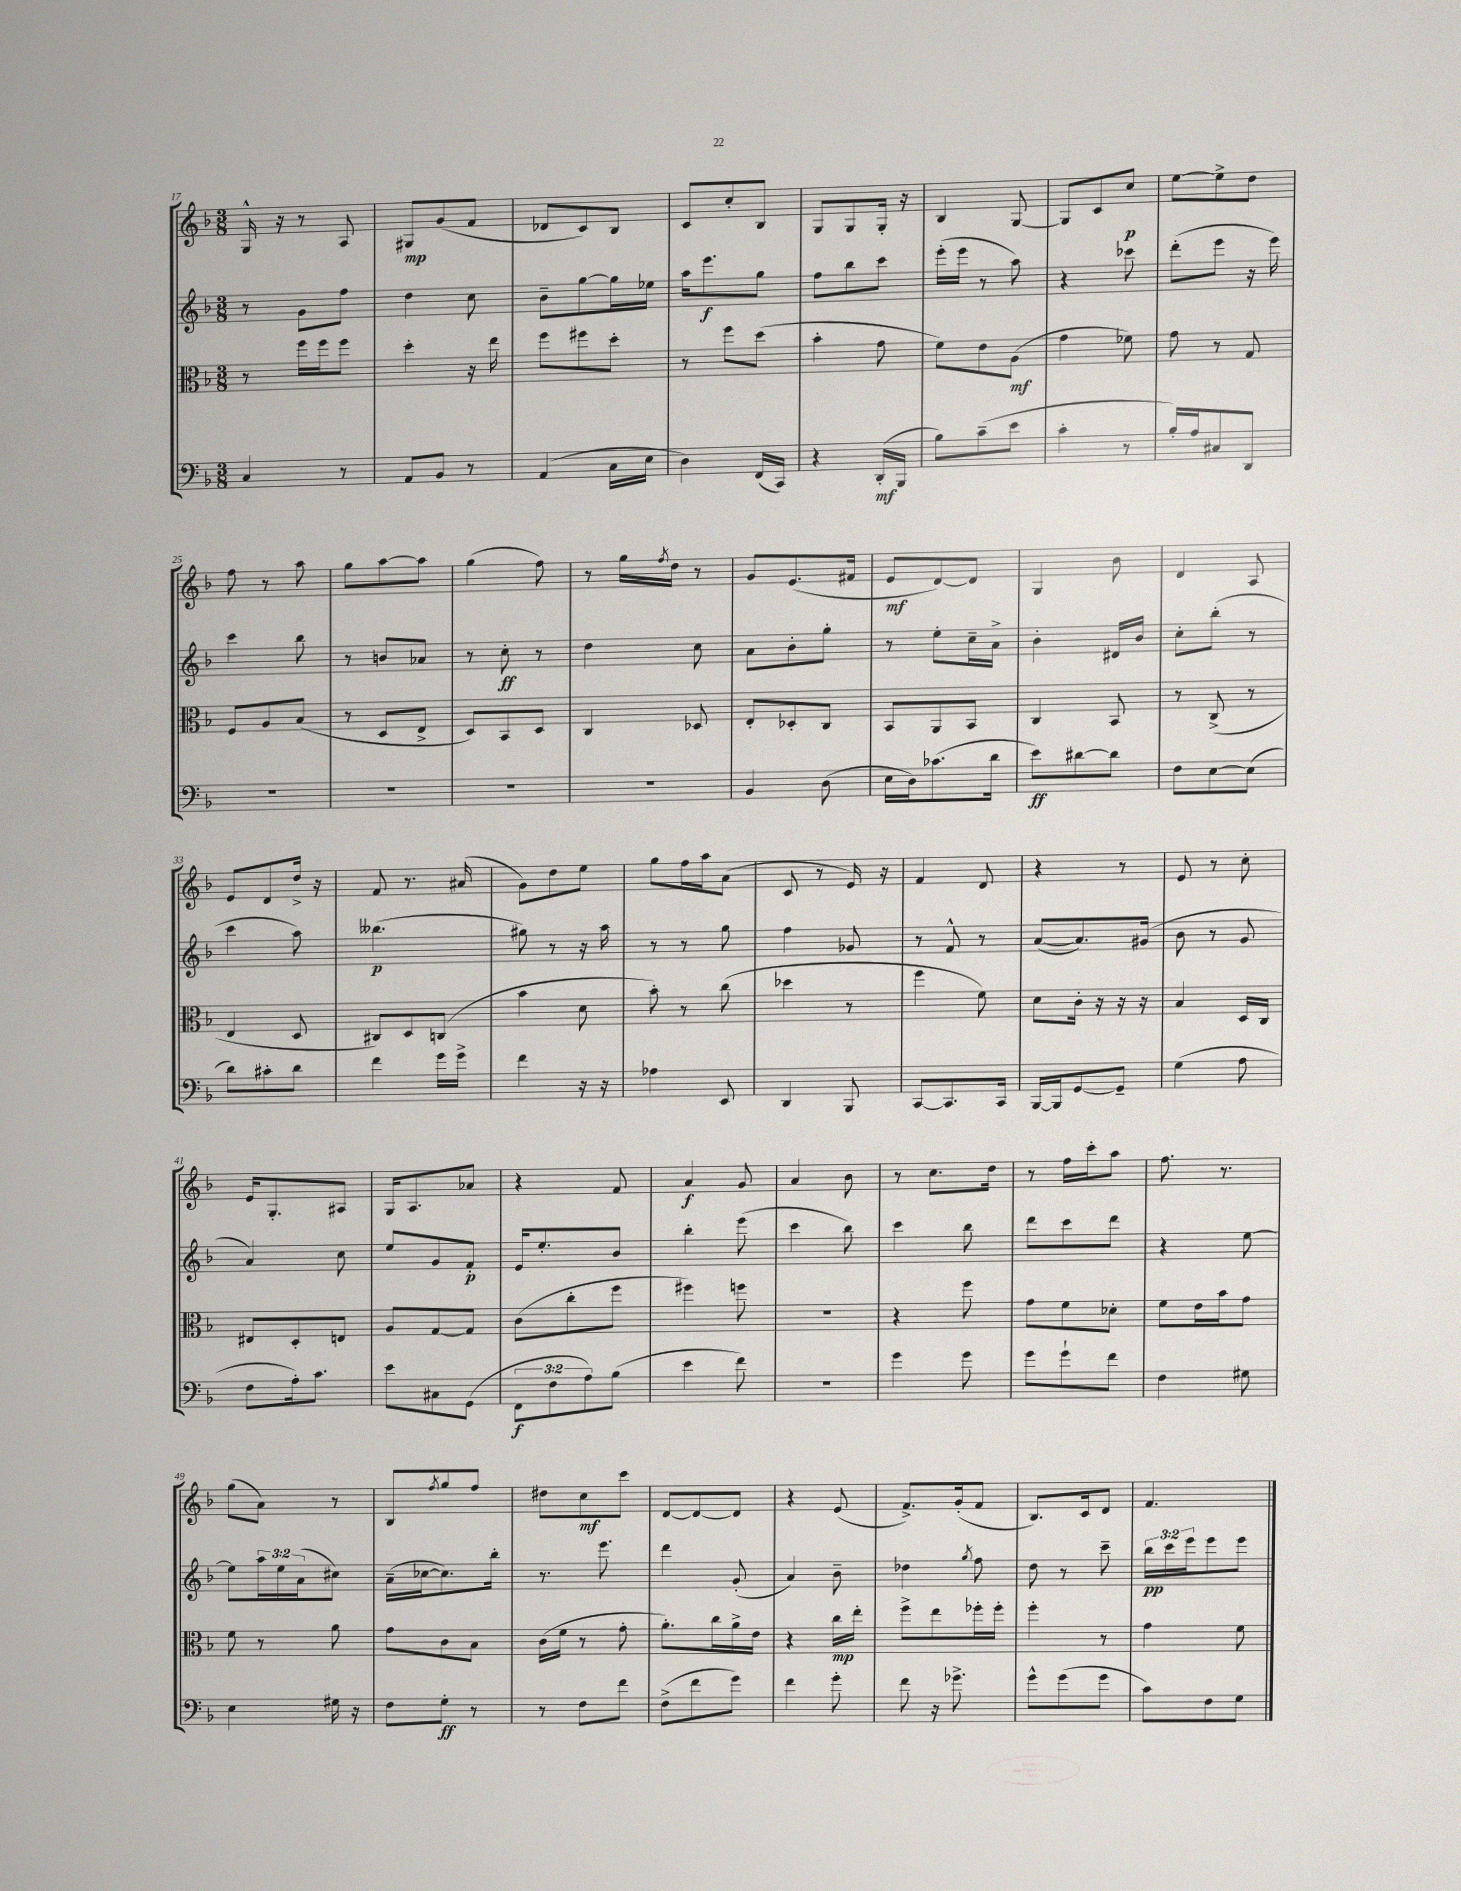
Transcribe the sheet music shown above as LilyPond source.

<<
\new StaffGroup <<
\new Staff = "s0" {
    \clef treble \key f \major \numericTimeSignature \time 3/8
    g16-^ r16 r8 a8 |
    gis8\mp g'8( f'8 |
    des'8 c'8) bes8 |
    c'8 c''8-. bes8 |
    g8 g8 g16-. r16 |
    bes4 g8~ |
    g8 c'8 c''8\p |
    e''8~ e''8-> d''8 |
    f''8 r8 a''8 |
    g''8 a''8~ a''8 |
    g''4( f''8) |
    r8 g''16 \acciaccatura { f''8 } d''16 r8 |
    g'8 e'8.( fis'16 |
    e'8\mf d'8~) d'8 |
    g4 bes'8 |
    d'4 a8 |
    e'8 d'8 d''16-> r16 |
    f'8 r8. ais'16( |
    g'8) d''8 e''8 |
    g''8 f''16 a''16 a'8( |
    c'8 r8 e'16) r16 |
    f'4 d'8 |
    r4 r8 |
    e'8 r8 c''8-. |
    e'16 g8.-. ais8 |
    g16 a8. aes'8 |
    r4 f'8 |
    a'4\f g'8 |
    a'4 bes'8 |
    r8 c''8. d''16 |
    r8 f''16 c'''16-. a''8 |
    f''8. r8. |
    g''8( a'8) r8 |
    bes8 \acciaccatura { f''8 } g''8 f''8 |
    dis''8 c''8\mf c'''8 |
    d'8~ d'8~ d'8 |
    r4 e'8( |
    f'8.->) g'16-.( f'8 |
    bes8.) c'16 d'8 |
    f'4. \bar "|." |
}
\new Staff = "s1" {
    \clef treble \key f \major \numericTimeSignature \time 3/8 \override Staff.TupletNumber.text = #tuplet-number::calc-fraction-text
    r8 g'8 f''8 |
    d''4 c''8 |
    bes'8-- g''8~ g''16 ees''16 |
    a''16 e'''8.\f g''8 |
    f''8 bes''8 c'''8 |
    e'''16-.( e'''16 r8 a''8) |
    r4 ces'''8 |
    d'''8-.( e'''8 r16 e'''16) |
    c'''4 bes''8 |
    r8 b'8 aes'8 |
    r8 c''8-.\ff r8 |
    d''4 c''8 |
    a'8 bes'8-. g''8-. |
    r8 e''8-. c''16-- a'16-> |
    bes'4-. dis'16 bes'16 |
    c''8-. bes''8-.( r8 |
    c'''4 a''8) |
    beses''4.\p( |
    gis''8) r8 r16 a''16 |
    r8 r8 g''8 |
    f''4 ges'8 |
    r8 f'8-^ r8 |
    a'8~( a'8.) gis'16( |
    bes'8 r8 g'8 |
    a'4) c''8 |
    e''8 g'8 f'8-.\p |
    e'16 e''8.-. bes'8 |
    bes''4-. e'''8( |
    c'''4 bes''8) |
    c'''4 bes''8 |
    d'''8 c'''8 d'''8 |
    r4 e''8~ |
    e''8 \tuplet 3/2 { a''16 e''16 a'16( } cis''8) |
    a'16--( ces''16~ ces''8.) bes''16-. |
    r8. e'''8. |
    d'''4 g'8-.( |
    a'4) bes'8-- |
    des''4 \acciaccatura { g''8 } f''8 |
    d''8 r8 c'''8-- |
    \tuplet 3/2 { bes''16\pp c'''16 e'''16 } e'''8 e'''8 \bar "|." |
}
\new Staff = "s2" {
    \clef alto \key f \major \numericTimeSignature \time 3/8
    r8 f''16 f''16 f''8 |
    d''4-. r16 e''16 |
    f''8 fis''8 d''8-. |
    r8 f''8 d''8( |
    bes'4-. g'8 |
    f'8) e'8 a8\mf( |
    g'4 fes'8) |
    g'8 r8 g8 |
    f8 a8 bes8( |
    r8 d8 e8-> |
    d8) bes,8 d8 |
    c4 des8 |
    e8-. des8-. c8 |
    bes,8 a,8 bes,8 |
    c4 bes,8 |
    r8 c8->( r8 |
    e4 d8 |
    cis8) d8 c8( |
    bes'4 d'8 |
    bes'8-.) r8 c''8( |
    des''4 r8 |
    f''4 f'8) |
    d'8 c'16-. r16 r16 r16 |
    bes4 d16 c16 |
    eis8 d8-. e8 |
    a8 g8~ g8 |
    c'8( c''8-. f''8 |
    fis''4) f''8 |
    R4. |
    r4 f''8 |
    g'8 f'8 des'8-. |
    f'8 e'16 bes'16 g'8 |
    f'8 r8 a'8 |
    g'8 c'8 bes8 |
    c'16( f'16 r8 g'8-. |
    a'8.-.) c''16 a'16-> e'16 |
    r4 c''16\mp e''16-. |
    f''8-> e''8 fes''16-. fes''16-. |
    f''4-. r8 |
    g'4 f'8 \bar "|." |
}
\new Staff = "s3" {
    \clef bass \key f \major \numericTimeSignature \time 3/8 \override Staff.TupletNumber.text = #tuplet-number::calc-fraction-text
    c4 r8 |
    a,8 bes,8 r8 |
    a,4( c16 e16 |
    d4) f,16( c,16) |
    r4 d,16-.\mf( bes,,16 |
    bes8) c'8--( e'8 |
    c'4-. r8 |
    bes16-.) a16 cis8 d,8 |
    R4. |
    R4. |
    R4. |
    R4. |
    bes,4 d8( |
    e16 d16) ces'8.( d'16 |
    e'8\ff) dis'8~ dis'8 |
    f8 e8~ e8( |
    d'8) cis'8-. d'8 |
    f'4 g'16 g'16-> |
    f'4 r16 r16 |
    aes4 e,8 |
    d,4 bes,,8 |
    c,8~ c,8. c,16 |
    bes,,16~ bes,,16 g,8~ g,8-- |
    g4( a8 |
    f8 a16-.) c'8. |
    e'8 cis8 g,8( |
    \tuplet 3/2 { f,8\f f8 a8) } bes8( |
    e'4 f'8) |
    R4. |
    g'4 g'8 |
    g'8 g'8-! f'8 |
    f4 gis8 |
    e4 gis16 r16 |
    f8 g8-.\ff r8 |
    r8 f8 f'8 |
    f8->( f'8 g'8) |
    f'4 g'8-. |
    f'8 r16 ges'8.-> |
    g'8-^ g'8( g'8 |
    c'8) f8 g8 \bar "|." |
}
>>
>>
\layout { \context { \Score currentBarNumber = #17 } }
